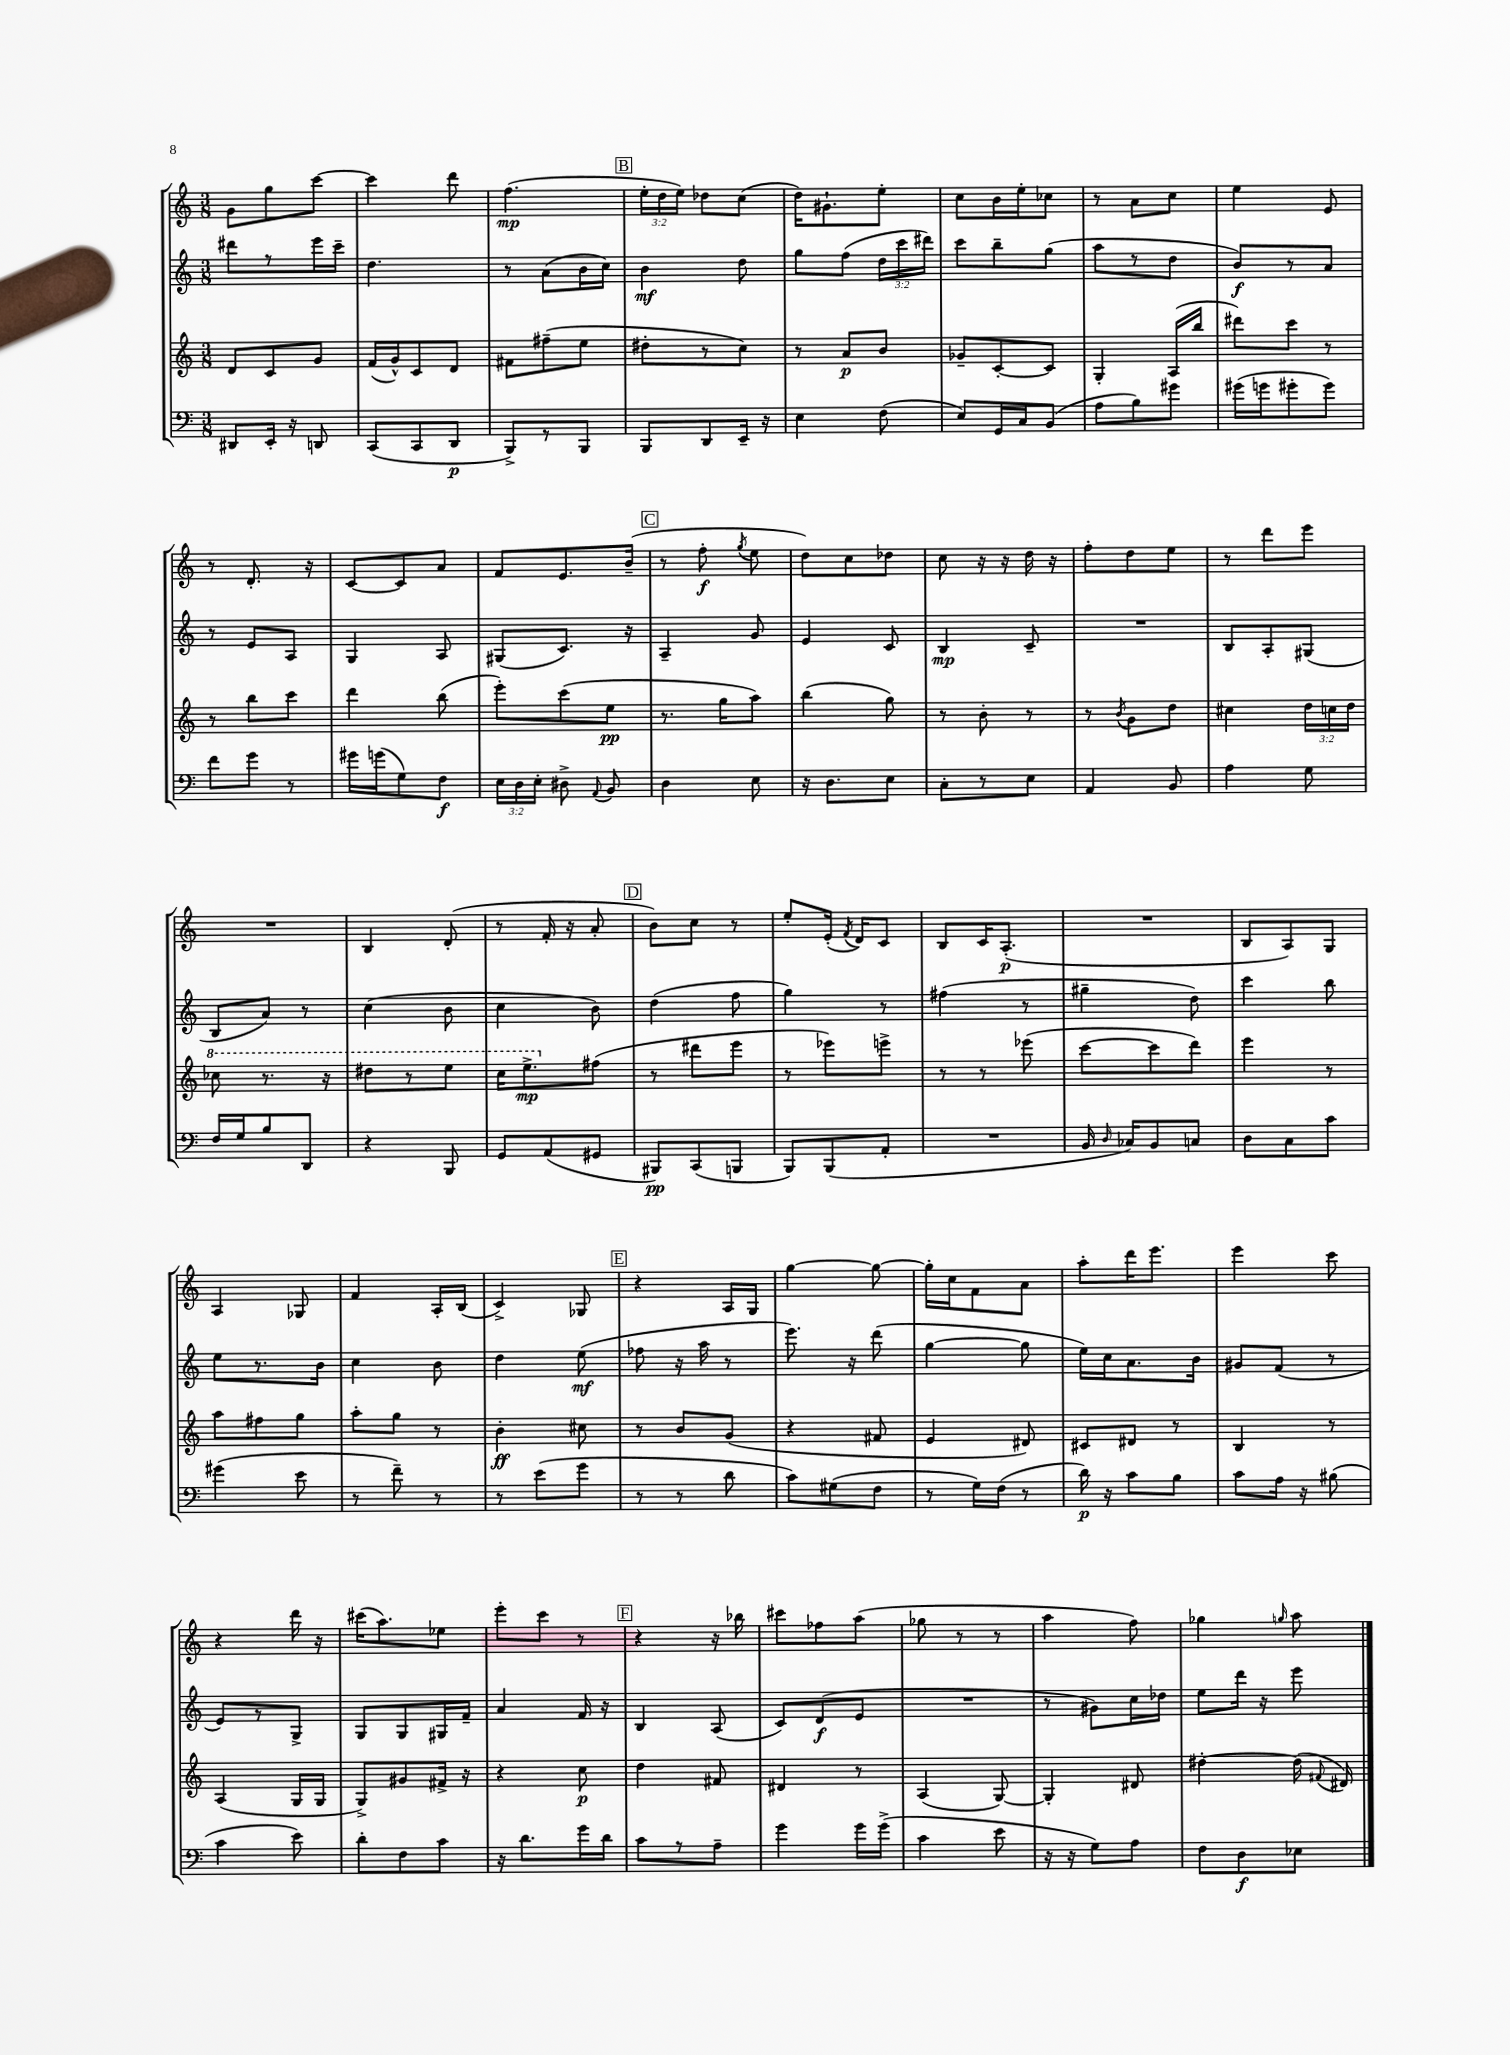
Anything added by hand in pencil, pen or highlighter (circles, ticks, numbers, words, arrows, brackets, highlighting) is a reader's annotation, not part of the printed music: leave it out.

**kern	**kern	**kern	**kern
*staff4	*staff3	*staff2	*staff1
*clefF4	*clefG2	*clefG2	*clefG2
*k[]	*k[]	*k[]	*k[]
*M3/8	*M3/8	*M3/8	*M3/8
8DD#	8d	8ddd#	8g
16EE'	8c	8r	8gg
16r	.	.	.
8DD	8g	16eee	[8ccc
.	.	16ccc~	.
=	=	=	=
(8CC	(16f	4.dd	4ccc]
.	16g^^)	.	.
8CC	8c	.	.
8DD	8d	.	8ddd
=	=	=	=
8BBB^)	8f#	8r	(4.ff
8r	(8ff#~	(8a	.
8BBB	8ee	16b	.
.	.	16cc)	.
=	=	=	=
8BBB	8dd#'	4b	24ee'
.	.	.	24dd
.	.	.	24ee)
8DD	8r	.	8dd-
16EE~	8cc)	8dd	(8cc
16r	.	.	.
=	=	=	=
4E	8r	8gg	16dd)
.	.	.	8.g#`
.	8a	(8ff	.
(8F	8b	24dd	8ee'
.	.	24ccc	.
.	.	24ddd#)	.
=	=	=	=
8E)	8g-~	8ccc	8cc
16GG	[8c'	8bb~	16b
16C	.	.	16ee'
(8BB	8c]	(8gg	8cc-
=	=	=	=
8A	4G'	8aa	8r
8B)	.	8r	8a
8g#	(16A	8dd	8cc
.	16bb	.	.
=	=	=	=
(16g#	8ddd#)	8b)	4ee
16g	.	.	.
8g#'	8ccc	8r	.
8g#)	8r	8a	8e
=	=	=	=
8f	8r	8r	8r
8g	8bb	8e	8.d'
8r	8ccc	8A	.
.	.	.	16r
=	=	=	=
16g#	4ddd	4G	[8c
(16g	.	.	.
8G)	.	.	8c]
8F	(8bb	8A	8a
=	=	=	=
24E	8eee')	(8G#	8f
24D	.	.	.
24E'	.	.	.
8D#^	(8ccc	8.c)	8.e
8qqAA	.	.	.
8BB	8ee	.	.
.	.	16r	(16b~
=	=	=	=
4D	8.r	4A~	8r
.	.	.	8ff'
.	16gg	.	.
.	.	.	8qgg
8E	8aa)	8g	8ee
=	=	=	=
16r	(4bb	4e	8dd)
8.D	.	.	.
.	.	.	8cc
8E	8gg)	8c	8dd-
=	=	=	=
8C'	8r	4B	8cc
8r	8b'	.	16r
.	.	.	16r
8E	8r	8c~	16dd
.	.	.	16r
=	=	=	=
4AA	8r	4.r	8ff'
.	8qb	.	.
.	8g	.	8dd
8BB	8dd	.	8ee
=	=	=	=
4A	4cc#	8B	8r
.	.	8A'	8ddd
8G	24dd	(8G#	8eee
.	24cc	.	.
.	24dd	.	.
=	=	=	=
16F	8ccc-	8B	4.r
16G	.	.	.
8B	8.r	8a)	.
8DD	.	8r	.
.	16r	.	.
=	=	=	=
4r	8ddd#	(4cc	4B
.	8r	.	.
8BBB	8eee	8b	(8d'
=	=	=	=
8GG	16ccc	4cc	8r
.	8.eee^	.	.
(8AA	.	.	16f'
.	.	.	16r
8GG#	(8ff#	8b)	8a'
=	=	=	=
8BBB#)	8r	(4dd	8b)
(8CC	8ddd#	.	8cc
8BBB	8eee	8ff	8r
=	=	=	=
8BBB)	8r	4gg)	8ee'
(8BBB	8eee-)	.	(16e'
.	.	.	8qf
.	.	.	16d)
8AA'	8eee^	8r	8c
=	=	=	=
4.r	8r	(4ff#	8B
.	8r	.	16c
.	.	.	(8.A'
.	(8eee-	8r	.
=	=	=	=
16BB	[8ccc	4gg#~	4.r
16qqD	.	.	.
16C-)	.	.	.
8BB	8ccc]	.	.
8C	8ddd)	8dd)	.
=	=	=	=
8D	4eee	4ccc	8B
8C	.	.	8A)
8c	8r	8bb	8G
=	=	=	=
(4g#	8aa	8ee	4A
.	8ff#	8.r	.
8e	8gg	.	8G-
.	.	16b	.
=	=	=	=
8r	8aa'	4cc	4f
8f~)	8gg	.	.
8r	8r	8b	16A'
.	.	.	(16B
=	=	=	=
8r	4b'	4dd	4c^)
(8e	.	.	.
8g	8cc#	(8ee	8G-
=	=	=	=
8r	8r	8ff-	4r
8r	8b	16r	.
.	.	16aa	.
8d	(8g	8r	16A
.	.	.	16G
=	=	=	=
8c)	4r	8.eee)	[4gg
(8G#	.	.	.
.	.	16r	.
8F	8f#	(8ddd	8gg_
=	=	=	=
8r	4e	[4gg	16gg']
.	.	.	16cc
16G)	.	.	8f
(16F	.	.	.
8r	8d#)	8gg]	8a
=	=	=	=
16d)	8c#	16ee)	8aa'
16r	.	16cc	.
8c	8d#	8.a	16ddd
.	.	.	8.eee
8B	8r	.	.
.	.	16b	.
=	=	=	=
8c	4B	8g#	4eee
16A	.	(8f	.
16r	.	.	.
(8B#	8r	8r	8ccc
=	=	=	=
4c	(4A	8e)	4r
.	.	8r	.
8e)	16G	8G^	16ddd
.	16G	.	16r
=	=	=	=
8d'	8G^)	8G	(16ccc#
.	.	.	8.aa)
8F	8g#	8G	.
8c	16f#^	16G#	8ee-
.	16r	16f~	.
=	=	=	=
16r	4r	4a	8eee'
8.d	.	.	.
.	.	.	8ccc
16g	8cc	16f	8r
16d	.	16r	.
=	=	=	=
8c	4dd	4B	4r
8r	.	.	.
8A~	8f#	(8A	16r
.	.	.	16bb-
=	=	=	=
4g	4d#	8c)	8ccc#
.	.	(8d	8ff-
16g	8r	8e	(8aa
(16g^	.	.	.
=	=	=	=
4c	(4A	4.r	8gg-
.	.	.	8r
8e	[8G)	.	8r
=	=	=	=
16r	4G']	8r	4aa
16r	.	.	.
8G)	.	8g#)	.
8A	8d#	16cc	8ff)
.	.	16dd-	.
=	=	=	=
8F	[4dd#'	8ee	4gg-
8D	.	16ddd	.
.	.	16r	.
.	.	.	16qqgg
8E-	(16dd#]	8eee	8aa
.	8qqf#	.	.
.	16d#)	.	.
==	==	==	==
*-	*-	*-	*-
